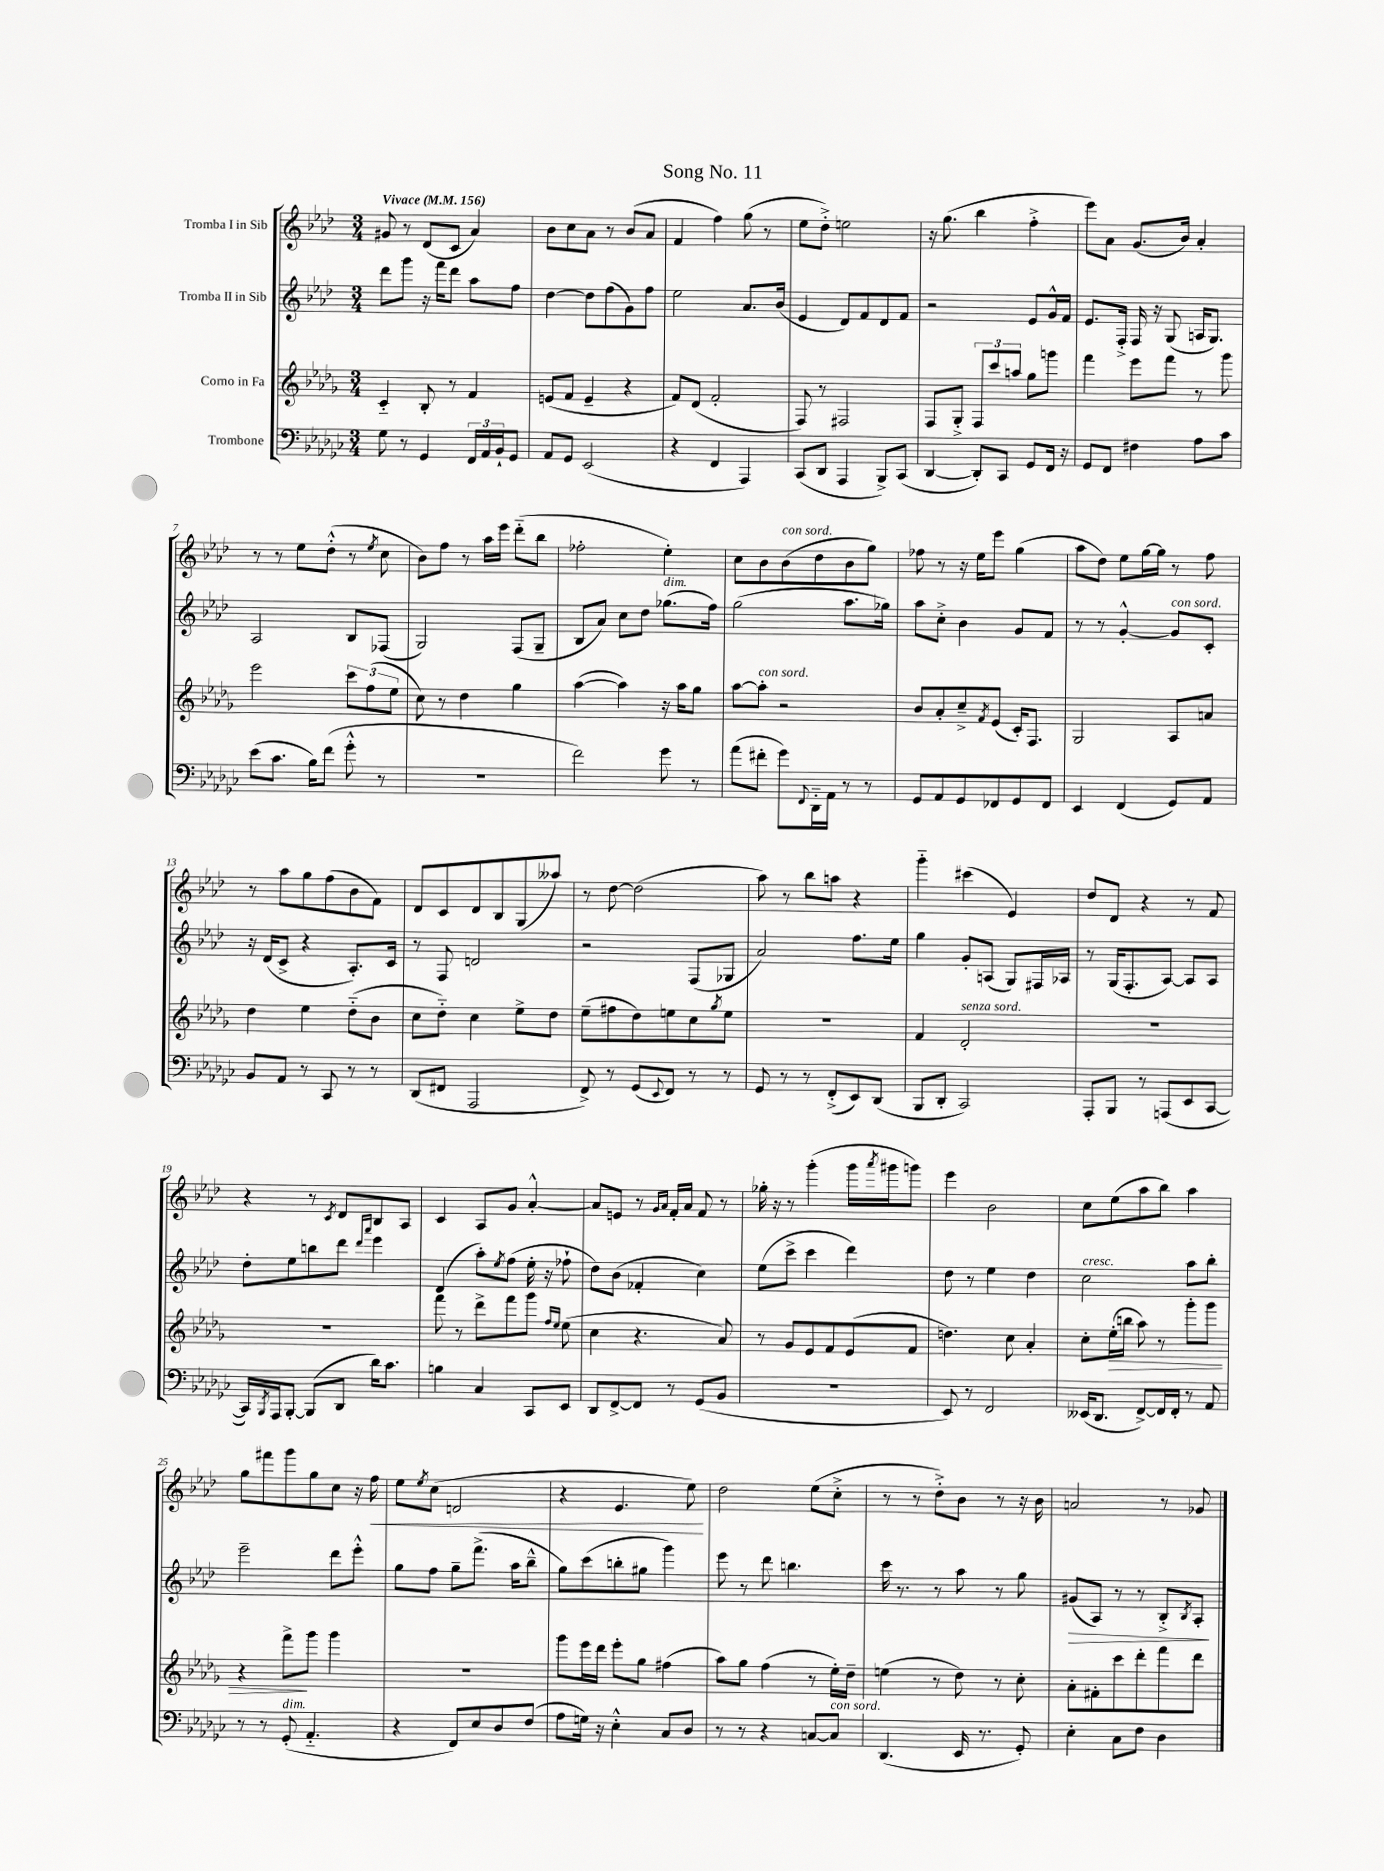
\header { title = "Song No. 11" }
<<
\new StaffGroup <<
\new Staff = "s0" \with { instrumentName = "Tromba I in Sib" } {
    \clef treble \key aes \major \numericTimeSignature \time 3/4 \tempo "Vivace" 4 = 156
    gis'8 r8 des'8( c'8 aes'4) |
    bes'8 c''8 aes'8 r8 bes'8( aes'8 |
    f'4 f''4) g''8( r8 |
    ees''8 des''8-.->) e''2 |
    r16 g''8.( bes''4 f''4-.-> |
    ees'''8) aes'8 g'8.( bes'16) aes'4-. |
    r8 r8 ees''8 des''8-.-^( r8 \acciaccatura { ees''8 } c''8 |
    bes'8) f''8 r8 aes''16 ees'''16 des'''8-_( bes''8 |
    fes''2-. ees''4-.) |
    c''8 bes'8 bes'8^\markup { \italic "con sord." }( des''8 bes'8 g''8) |
    fes''8 r8 r16 ees''16 ees'''8 g''4( |
    aes''8 des''8) ees''8 g''16~ g''16 r8 f''8 |
    r8 aes''8 g''8 f''8( bes'8 f'8) |
    des'8 c'8 des'8 bes8 g8( aeses''8) |
    r8 des''8~ des''2( |
    aes''8) r8 bes''8 a''8 r4 |
    g'''4-_ cis'''4( ees'4) |
    des''8 des'8 r4 r8 f'8 |
    r4 r8 \acciaccatura { c'8 } des'8 bes8 aes8 |
    c'4 aes8 g'8 aes'4~-.-^ |
    aes'8 e'8 r8 \grace { g'16 aes'16 } f'16-. aes'16 f'8 r8 |
    ges''16-. r16 r8 g'''4-.( g'''16 \acciaccatura { aes'''8 } gis'''16 g'''8) |
    ees'''4 bes'2 |
    c''8 ees''8( aes''8 bes''8) aes''4 |
    g''8 fis'''8 g'''8 g''8 c''8 r16 f''16\< |
    ees''8 \acciaccatura { ees''8 } c''8( d'2 |
    r4 ees'4. ees''8\!) |
    des''2 ees''8( c''8-.-> |
    r8 r8 des''8-.->) bes'8 r8 r16 bes'16 |
    a'2 r8 ges'8 \bar "|." |
}
\new Staff = "s1" \with { instrumentName = "Tromba II in Sib" } {
    \clef treble \key aes \major \numericTimeSignature \time 3/4
    des'''8 g'''8 r16 f'''16 des'''8 aes''8 f''8 |
    des''4~ des''8 f''8( g'8) f''8 |
    ees''2 aes'8. bes'16( |
    ees'4 des'8) f'8 des'8 f'8 |
    r2 ees'8 g'16-^ f'16 |
    ees'8. f16-.-> f16 r16 g8( a16 g8.) |
    aes2 bes8 fes8( |
    g2) f8( g8-- |
    bes8 aes'8) c''8 des''8 ges''8.^\markup { \italic "dim." }( f''16) |
    g''2( aes''8. ges''16) |
    aes''8 c''8-.-> bes'4 g'8 f'8 |
    r8 r8 g'4~-.-^ g'8^\markup { \italic "con sord." } c'8-. |
    r16 des'16( c'8-> r4 aes8.-.) c'16 |
    r8 f8 d'2 |
    r2 f8( ges8 |
    aes'2) f''8. ees''16 |
    g''4 g'8-. a8( g8) fis16 aes16 |
    r8 g16( f8.-. aes8~) aes8 aes8 |
    des''8-. ees''8 b''8 des'''8 \grace { des'''16 aes'''16 } ees'''4 |
    des'4( aes''8-.) \acciaccatura { ees''8 } f''8( ees''16-. r16 fes''8-! |
    des''8) bes'8( fes'4-. c''4) |
    ees''8( c'''8-> c'''4 des'''4) |
    des''8 r8 ees''4 des''4 |
    c''2^\markup { \italic "cresc." } aes''8 bes''8-. |
    ees'''2-- des'''8 ees'''8-.-^ |
    g''8 f''8 g''8-- f'''8.->( aes''16 bes''8---^ |
    g''8) c'''8( b''8-. gis''8 g'''4) |
    ees'''8 r8 des'''8 b''4. |
    c'''16 r8. r8 aes''8 r8 g''8 |
    gis'8\>( aes8) r8 r8 bes8-.-> \acciaccatura { bes8 } aes8-.\! \bar "|." |
}
\new Staff = "s2" \with { instrumentName = "Corno in Fa" } {
    \clef treble \key des \major \numericTimeSignature \time 3/4
    c'4-_ bes8-. r8 f'4 |
    e'8( f'8 e'4-- r4 |
    f'8) des'8( f'2-. |
    f8) r8 fis2 |
    f8 ges8-.-> \tuplet 3/2 { f8 c'''8 a''8 } ges''8 g'''8 |
    f'''4 ees'''8 f'''8 r8 ges'''8 |
    ees'''2 \tuplet 3/2 { c'''8 f''8( ees''8 } |
    c''8) r8 des''4 ges''4 |
    aes''4~( aes''4) r16 aes''16 ges''8 |
    aes''8~ aes''8-.^\markup { \italic "con sord." } r2 |
    bes'8 aes'8-. c''8---> \acciaccatura { f'8 } ees'8( c'16-.) f8. |
    ges2 aes8 a'8 |
    des''4 ees''4 des''8-_( bes'8 |
    c''8 des''8-_) c''4 ees''8-> des''8 |
    ees''8--( fis''8 des''8) e''8 c''8 \acciaccatura { ges''8 } e''8 |
    R2. |
    f'4 des'2-.^\markup { \italic "senza sord." } |
    R2. |
    R2. |
    f'''8 r8 des'''8-> f'''8 ges'''8 \grace { f''16 ees''16 } ees''8( |
    c''4 r4. aes'8) |
    r8 ges'8 ees'8 f'8 ees'8( f'8 |
    d''4.) c''8 aes'4-. |
    c''8-. ees''16-.\>( b''16 aes''8) r8 ges'''8-. ges'''8 |
    r4 f'''8->\! ges'''8 ges'''4 |
    R2. |
    ges'''8 ees'''16 des'''16 ees'''8-. ges''8 fis''4( |
    aes''8) ges''8 f''4( r8 ees''16-.) des''16-- |
    e''4( r8 des''8) r8 c''8-. |
    aes'8-. fis'8-. c'''8 des'''8-. f'''8 des'''8 \bar "|." |
}
\new Staff = "s3" \with { instrumentName = "Trombone" } {
    \clef bass \key ges \major \numericTimeSignature \time 3/4
    ges8 r8 ges,4 \tuplet 3/2 { f,16 aes,16 bes,16-! } ges,8 |
    aes,8 ges,8 ees,2( |
    r4 f,4 aes,,4) |
    ces,8( des,8 aes,,4 bes,,8->) ces,8( |
    des,4~ des,8-.) ces,8 ges,8 f,16 r16 |
    ges,8 f,8 fis4 aes8 ces'8 |
    ees'8( ces'8. bes16) f'8( ges'8-.-^ r8 |
    R2. |
    f'2) ges'8 r8 |
    aes'8( fis'8-. ges'8) \appoggiatura { f,8 } des,16-_ aes,16 r8 r8 |
    ges,8 aes,8 ges,8 fes,8 ges,8 fes,8 |
    ees,4 f,4( ges,8) aes,8 |
    bes,8 aes,8 r8 ces,8 r8 r8 |
    des,8( fis,8 aes,,2 |
    f,8->) r8 ges,8( \appoggiatura { ees,8 } f,8) r8 r8 |
    ges,8 r8 r8 f,8-.->( ees,8) des,8( |
    bes,,8 des,8-. ces,2) |
    aes,,8-. bes,,8 r8 a,,8( ees,8 ces,8~ |
    ces,16) \acciaccatura { bes,,8 } aes,,16 bes,,8~-. bes,,8( des,8 des'16) ces'8. |
    b4 ces4 ces,8 ees,8 |
    des,8 f,8~-> f,8 r8 ges,8( bes,8 |
    R2. |
    ees,8) r8 f,2 |
    eeses,16( des,8. f,8~->) f,16 f,16-. r8 aes,8 |
    r8 r8 ges,8-.^\markup { \italic "dim." }( aes,4.-_ |
    r4 f,8) ees8 des8 f8( |
    aes8 g16) r16 ees4-.-^ ces8 des8 |
    r8 r8 r4 c8~ c8^\markup { \italic "con sord." } |
    des,4.( ees,16 r8. ges,8-.) |
    ees4-. ces8 f8 des4 \bar "|." |
}
>>
>>
